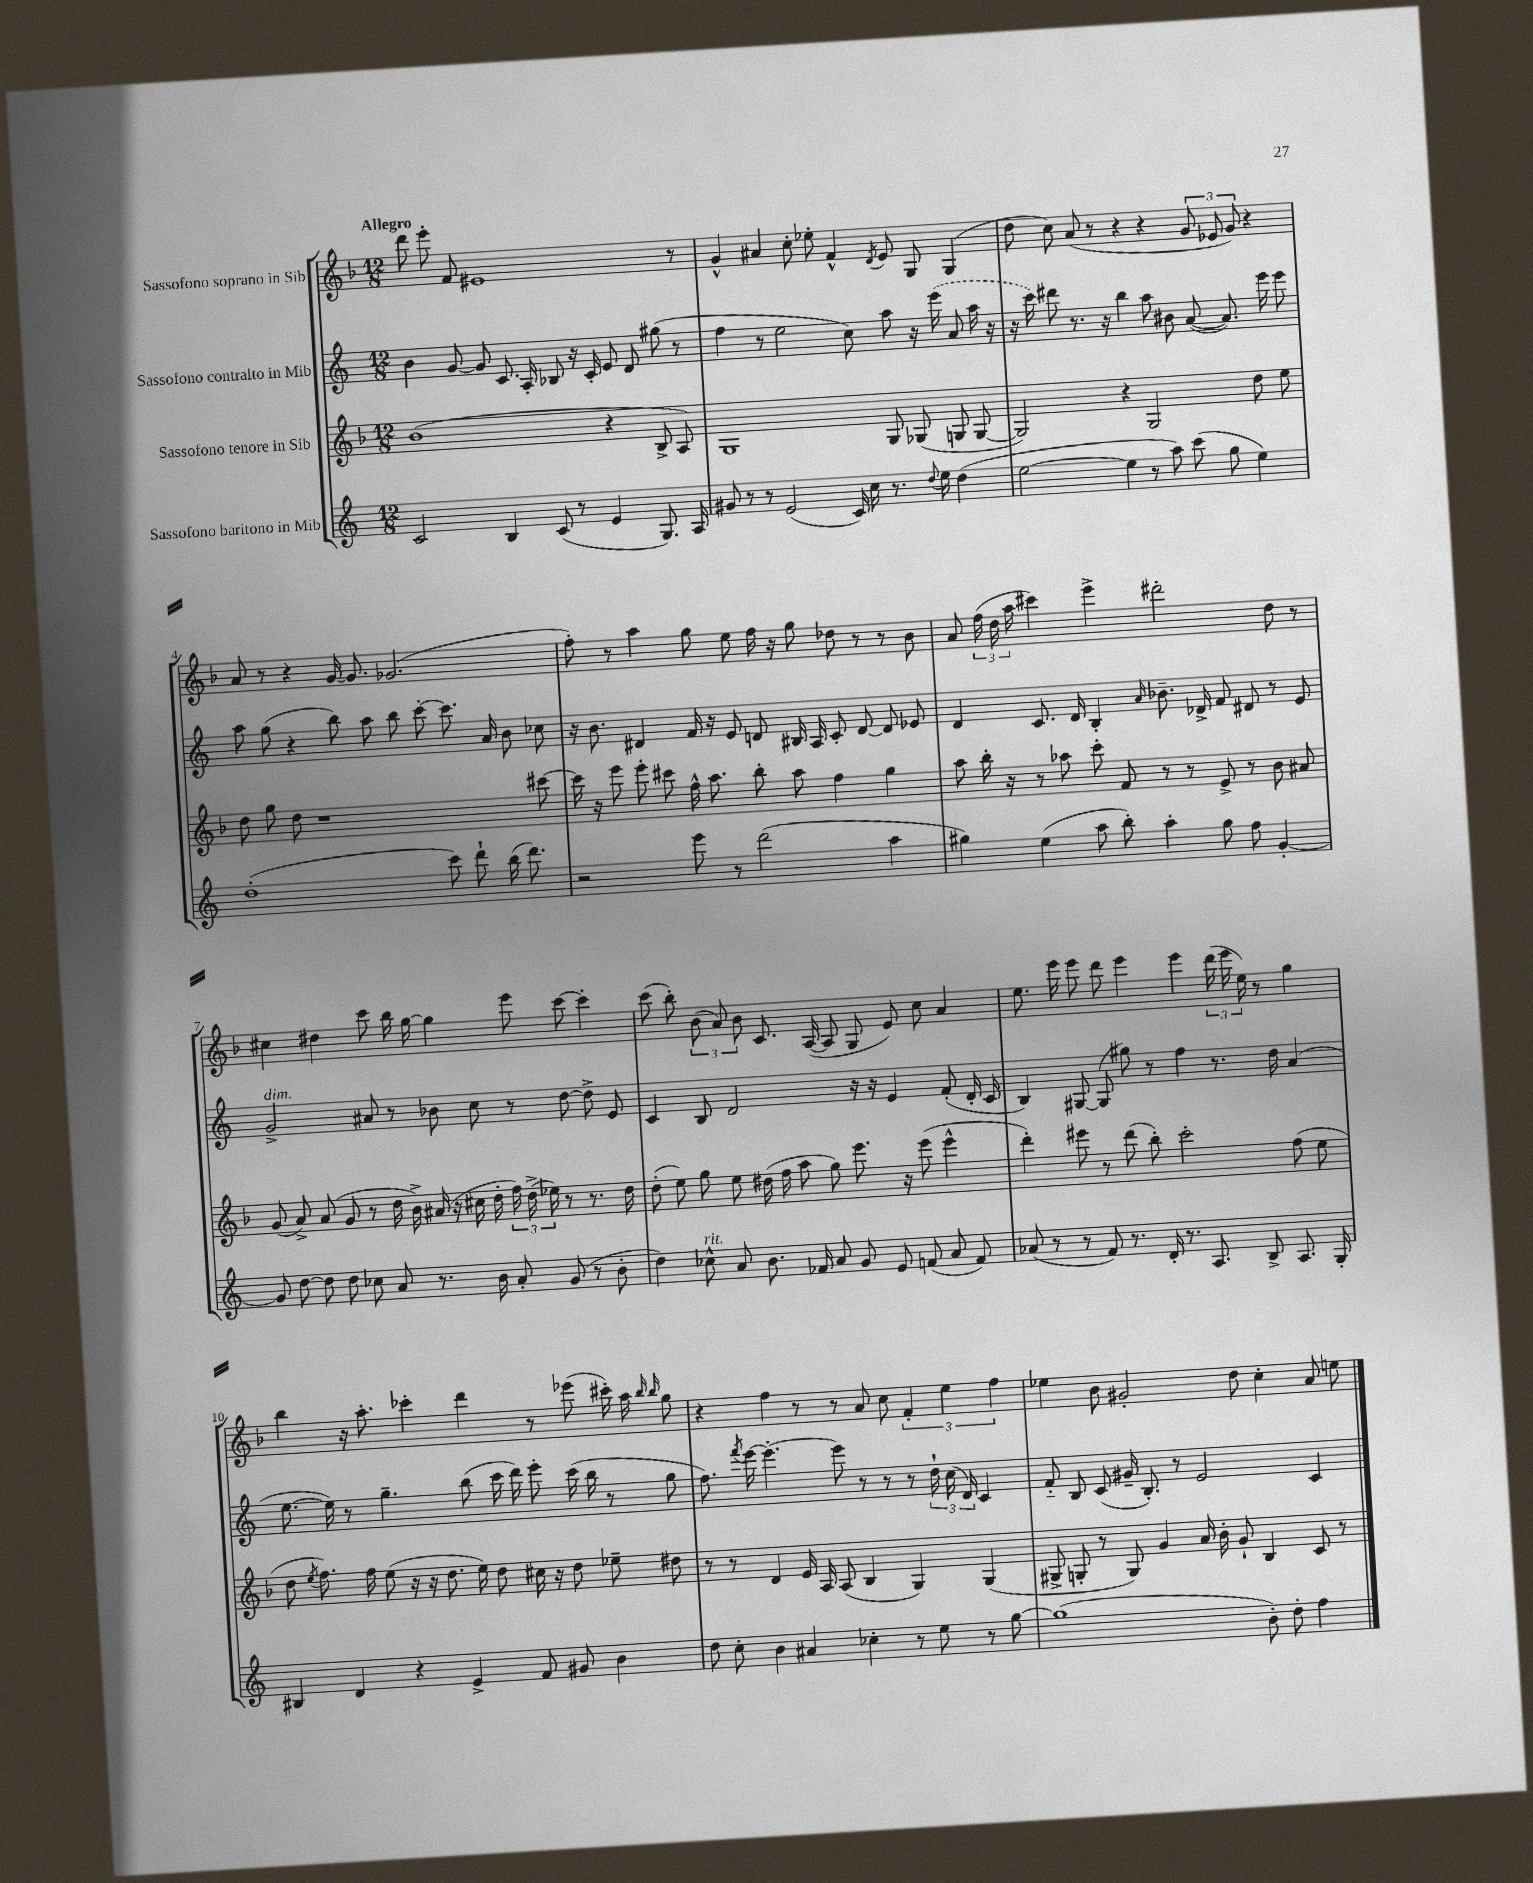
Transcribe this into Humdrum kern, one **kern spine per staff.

**kern	**kern	**kern	**kern
*staff4	*staff3	*staff2	*staff1
*clefG2	*clefG2	*clefG2	*clefG2
*k[]	*k[b-]	*k[]	*k[b-]
*M12/8	*M12/8	*M12/8	*M12/8
2c	(1b-	4b	8ddd
.	.	.	8eee'
.	.	[8g	8f
.	.	8g]	1e#
4B	.	8.c	.
.	.	16A'	.
(8c	.	8B-	.
8r	.	16r	.
.	.	16c'	.
4e	4r	8e	.
.	.	8d	.
8.G)	8B-^	(8gg#	.
.	8A)	8r	8r
16A	.	.	.
=	=	=	=
8g#	1G	4ff	4g^^
8r	.	.	.
8r	.	8r	4a#
(2e	.	2ee	.
.	.	.	8cc'
.	.	.	8ee-'
.	.	.	4f^^
16c)	.	8cc)	.
16cc	.	.	.
.	.	.	8qd
8.r	8G	8aa	8e
.	(8G-	16r	8G
8qqdd	.	.	.
16ee	.	(16eee	.
(4dd	8G	8a	(4G
.	[8G	16aa	.
.	.	16r	.
=	=	=	=
[2ee	2G])	16r	8dd
.	.	16ccc)	.
.	.	8ddd#	8cc)
.	.	8.r	(8a
.	.	.	8r
.	.	16r	.
4ee]	4r	4bb	4r
8r	2G	8aa	4r
8aa)	.	8b#	.
(8ccc	.	([8a	12g
.	.	.	12e-
8gg	.	8.a])	.
.	.	.	12g)
4ee)	8dd	.	4r
.	.	16eee	.
.	8ee	8eee	.
=	=	=	=
(1dd'	8dd	8aa	8a
.	8gg	(8gg	8r
.	8dd	4r	4r
.	1r	.	.
.	.	8bb)	[16g
.	.	.	8.g]
.	.	8aa	.
.	.	8bb	(2.g-
.	.	[8ccc'	.
8ccc)	.	8.ccc]	.
8ddd`	.	.	.
.	.	16a	.
(16bb	.	8b	.
8.ddd)	.	.	.
.	[8ccc#	8cc-	.
=	=	=	=
2r	16ccc#]	16r	8ff')
.	16r	8.b	.
.	8eee	.	8r
.	8eee'	4d#	4aa
.	8ccc#	.	.
8eee	16ff^^	16f	8gg
.	8.aa	16r	.
8r	.	8e	8ee
(2ddd	8bb-'	8d	16ff
.	.	.	16r
.	8aa	16B#	8gg
.	.	16A	.
.	4ff	8c'	8dd-
.	.	[8d	8r
4aa	4gg	8d]	8r
.	.	8e-	8b-
=	=	=	=
4gg#)	8aa	4d	8a
.	16bb-'	.	(24ff
.	.	.	24dd
.	16r	.	.
.	.	.	24aa
(4ee	8r	8.c	4ccc#)
.	8aa-	.	.
.	.	16d	.
8aa	8ccc'	4B'	4eee^
8bb')	8f	.	.
.	.	16qqa	.
4aa'	8r	8.b-~	2ddd#'
.	8r	.	.
.	.	16d-^	.
8gg#	8e^	8f	.
8ff	8r	8d#	.
[4g'	8b-	8r	8dd
.	8a#	8e	8r
=	=	=	=
8g]	(8g	2g^	4cc#
[8dd	8a^)	.	.
8dd]	(8a	.	4dd#
8dd	8g	.	.
8cc-	8r	8a#	8ccc
8a	16dd	8r	16bb-
.	16b-^)	.	[16gg
8.r	(16a#	8b-	4gg]
.	16r	.	.
.	16cc#	8cc	.
16b	16dd'	.	.
8a'	24ff)	8r	8eee
.	(24dd^	.	.
.	24ee-)	.	.
(8g	8r	[8dd	[8ccc
8r	8.r	8dd^]	4ccc']
8b'	.	8e	.
.	16dd	.	.
=	=	=	=
4dd)	(8dd'	4c	(8ccc
.	8ee)	.	8bb-')
8cc-^^	8gg	8B	(12b-
.	.	.	12a)
8a	8ee	2d	.
.	.	.	12b-
8.b	(16dd#	.	8.c
.	16ff	.	.
.	8aa	.	.
16f-	.	.	([16A
8a	8gg)	.	8A]
8g	8.eee	16r	8G
.	.	16r	.
8e	.	4e	8e)
.	16r	.	.
(8f	(8eee	.	8cc
8a	4eee^^	(8f'	4a
8f)	.	16d'	.
.	.	16c	.
=	=	=	=
(8a-	4ddd')	4B)	8.ee
8r	.	.	.
.	.	.	16eee
8r	8eee#	[8G#	8eee
8f)	8r	(8G#]	8ddd
8.r	(8ddd	8gg#)	4eee
.	8bb-')	8r	.
16d'	.	.	.
8.r	2ccc'	4ff	4eee
8.A	.	.	.
.	.	8.r	(24ddd
.	.	.	24eee
.	.	.	24ee)
8B^	.	.	8r
.	.	16dd	.
8.A	(8ff	(4a	4gg
.	8ee	.	.
16G'	.	.	.
=	=	=	=
4B#	8dd	[8.ee	4bb-
.	8qee	.	.
.	8.ff)	.	.
.	.	16ee])	.
4d	.	8r	16r
.	16ff	.	8.aa'
.	(8ee	4.gg~	.
4r	16r	.	4ccc-'
.	16r	.	.
.	8.dd	.	.
4e^	.	(8bb	4ddd
.	16ee)	.	.
.	8dd	16ccc	.
.	.	16ddd)	.
8f	16cc#	8eee'	8r
.	16r	.	.
8g#	8dd	(16ccc	(8eee-
.	.	16bb	.
4b	8ee-~	8r	16ccc#')
.	.	.	16aa
.	.	.	16qqbb-
.	.	.	16qqbb-
.	8dd#	8gg	8gg
=	=	=	=
8dd	8r	8.ff)	4r
8cc'	8r	.	.
.	.	8qfff	.
.	.	[16eee	.
4b	4d	4.eee'_	4ff
4a#	16e	.	8r
.	16A	.	.
.	(8A	8eee]	8r
4cc-'	4B-	8r	8a
.	.	8r	8cc
8r	4G)	8r	6f'
8ee	.	24dd`	.
.	.	(24cc	6ee
.	.	24d)	.
8r	(4G	4c	.
.	.	.	6ff
[8gg	.	.	.
=	=	=	=
(1gg]	8G#^	8f'~	4ee-
.	8G'	8B	.
.	8r	(8c	8b-
.	8G)	16g#~	2g#'
.	.	8.B')	.
.	4g	.	.
.	.	8r	.
.	16a	2e	.
.	16b-'	.	.
.	8g`	.	8dd
8b')	4B-	.	4cc'
8dd'	.	.	.
4ff	8c	4c	8a
.	8r	.	8ee
==	==	==	==
*-	*-	*-	*-
